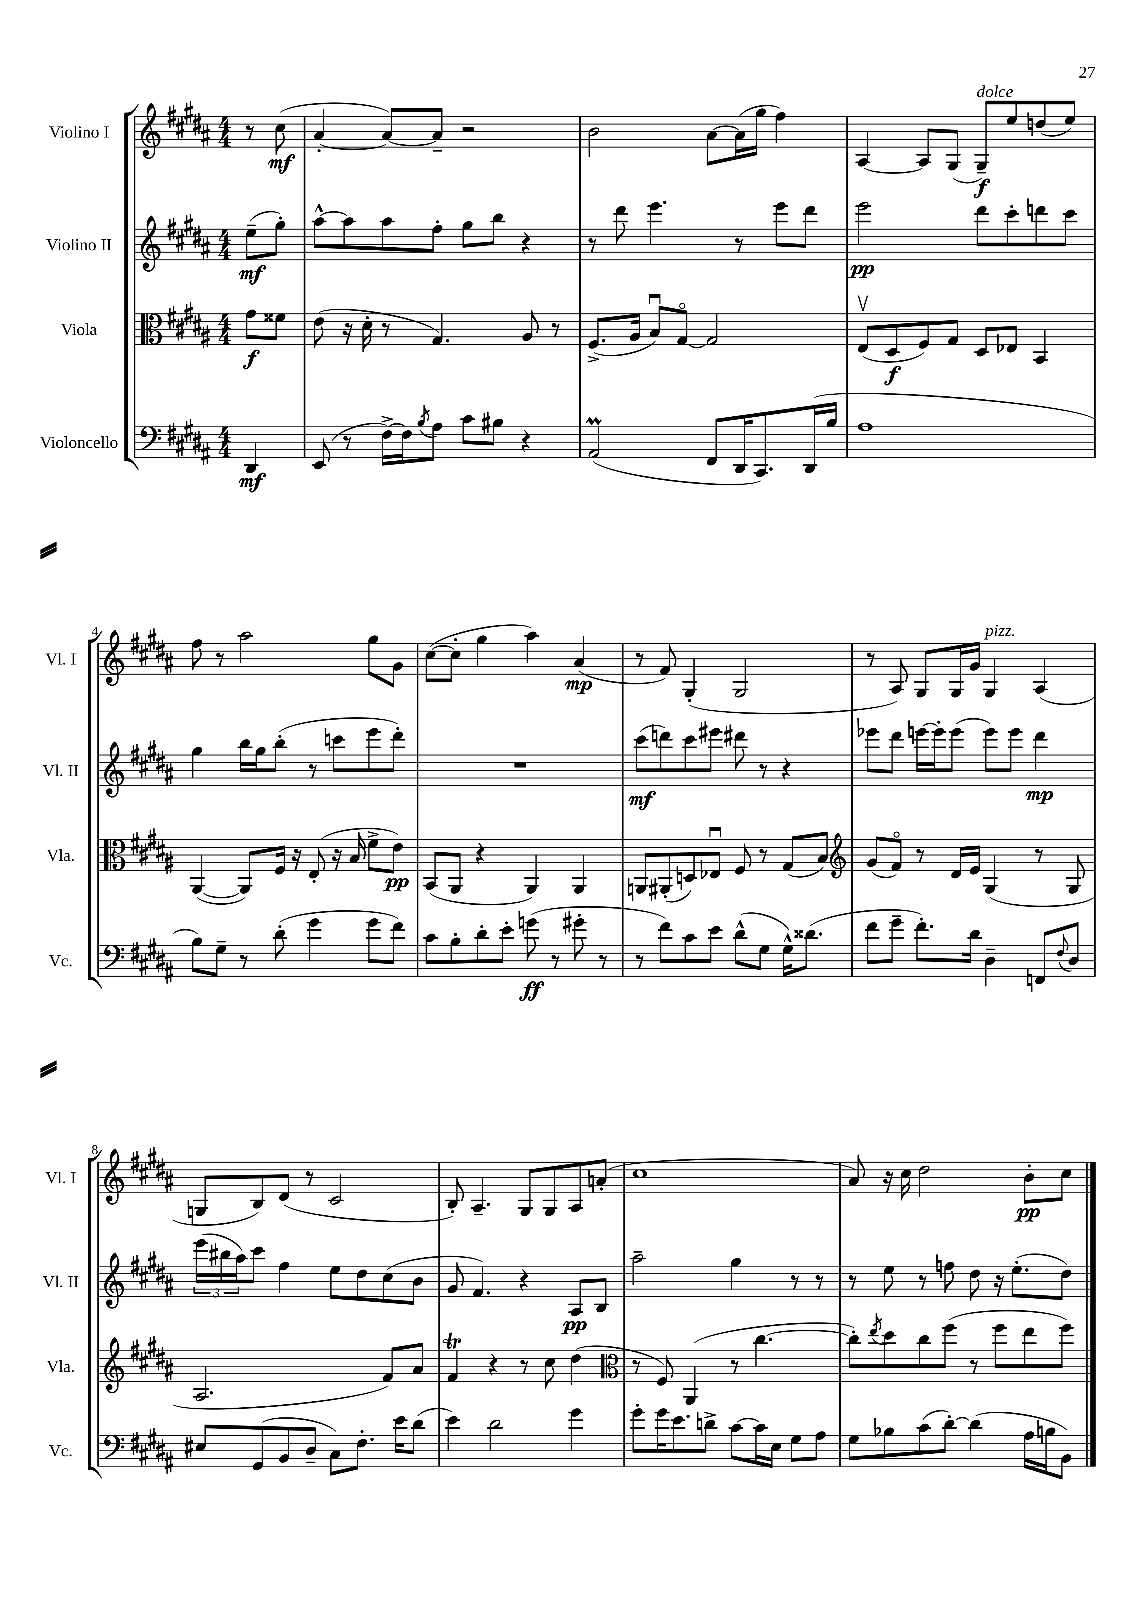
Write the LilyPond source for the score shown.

<<
\new StaffGroup <<
\new Staff = "s0" \with { instrumentName = "Violino I" shortInstrumentName = "Vl. I" } {
    \clef treble \key b \major \numericTimeSignature \time 4/4 \partial 4
    r8 cis''8\mf( |
    ais'4~-. ais'8~) ais'8-- r2 |
    b'2 ais'8~ ais'16( gis''16 fis''4) |
    ais4~ ais8 gis8( gis8--\f^\markup { \italic "dolce" }) e''8 d''8( e''8) |
    fis''8 r8 ais''2 gis''8 gis'8 |
    cis''8~( cis''8-. gis''4 ais''4) ais'4\mp( |
    r8 fis'8) gis4-.( gis2 |
    r8 ais8) gis8 gis16 gis'16 gis4^\markup { \italic "pizz." } ais4( |
    g8 b8) dis'8( r8 cis'2 |
    b8-.) ais4.-- gis8 gis8 ais8 a'8-.( |
    cis''1 |
    ais'8) r16 cis''16 dis''2 b'8-.\pp cis''8 \bar "|." |
}
\new Staff = "s1" \with { instrumentName = "Violino II" shortInstrumentName = "Vl. II" } {
    \clef treble \key b \major \numericTimeSignature \time 4/4 \partial 4
    e''8--\mf( gis''8-.) |
    ais''8~-^ ais''8 ais''8 fis''8-. gis''8 b''8 r4 |
    r8 dis'''8 e'''4. r8 e'''8 dis'''8 |
    e'''2\pp dis'''8 cis'''8-. d'''8 cis'''8 |
    gis''4 b''16 gis''16 b''8-.( r8 c'''8 e'''8 dis'''8-.) |
    R1 |
    cis'''8\mf( d'''8) cis'''8 eis'''8 dis'''8 r8 r4 |
    ees'''8 dis'''8 e'''16~ e'''16-. e'''8( e'''8) e'''8 dis'''4\mp |
    \tuplet 3/2 { e'''16( bis''16 ais''16) } cis'''8 fis''4 e''8 dis''8 cis''8( b'8 |
    gis'8 fis'4.) r4 ais8\pp b8 |
    ais''2-- gis''4 r8 r8 |
    r8 e''8 r8 f''8 dis''8 r16 e''8.-.( dis''8) \bar "|." |
}
\new Staff = "s2" \with { instrumentName = "Viola" shortInstrumentName = "Vla." } {
    \clef alto \key b \major \numericTimeSignature \time 4/4 \partial 4
    gis'8\f fisis'8 |
    e'8( r16 dis'16-. r8 gis4.) ais8 r8 |
    fis8.->( ais16 b8\downbow) gis8~\flageolet gis2 |
    e8\upbow( dis8\f fis8) gis8 dis8 ees8 b,4 |
    ais,4~( ais,8) fis16 r16 e8-.( r16 b16 fis'8-> e'8\pp) |
    b,8( ais,8 r4 ais,4) ais,4 |
    a,8 ais,8-.( d8) ees8\downbow fis8 r8 gis8( b8) |
    \clef treble gis'8( fis'8\flageolet) r8 dis'16 e'16 gis4( r8 gis8 |
    ais2. fis'8) ais'8 |
    fis'4\trill r4 r8 cis''8 dis''4( |
    \clef alto r8 fis8) ais,4( r8 cis''4.~ |
    cis''8-.) \acciaccatura { e''8 } dis''8 cis''8 fis''8( r8 fis''8 e''8 fis''8) \bar "|." |
}
\new Staff = "s3" \with { instrumentName = "Violoncello" shortInstrumentName = "Vc." } {
    \clef bass \key b \major \numericTimeSignature \time 4/4 \partial 4
    dis,4\mf |
    e,8( r8 fis16~->) fis16 \acciaccatura { b8 } ais8 cis'8 bis8 r4 |
    ais,2\prall( fis,8 dis,16 cis,8.) dis,16( b16 |
    ais1 |
    b8) gis8-- r8 dis'8-.( gis'4 gis'8 fis'8) |
    cis'8 b8-. dis'8-. e'8-. g'8\ff( r8 gis'8-. r8 |
    r8 fis'8) cis'8 e'8 dis'8-^( gis8 gis16-^) disis'8.( |
    fis'8 gis'8-- fis'8.-.) dis'16 dis4-- f,8 \appoggiatura { fis8 } dis8 |
    eis8 gis,8( b,8 dis8-- cis8) fis8.-. e'16 dis'8( |
    e'4) dis'2 gis'4 |
    gis'8-. gis'16 e'8. d'8-> cis'8~ cis'16 e16 gis8 ais8 |
    gis8 bes8 cis'8( dis'8~-.) dis'4( ais16 b16 b,8) \bar "|." |
}
>>
>>
